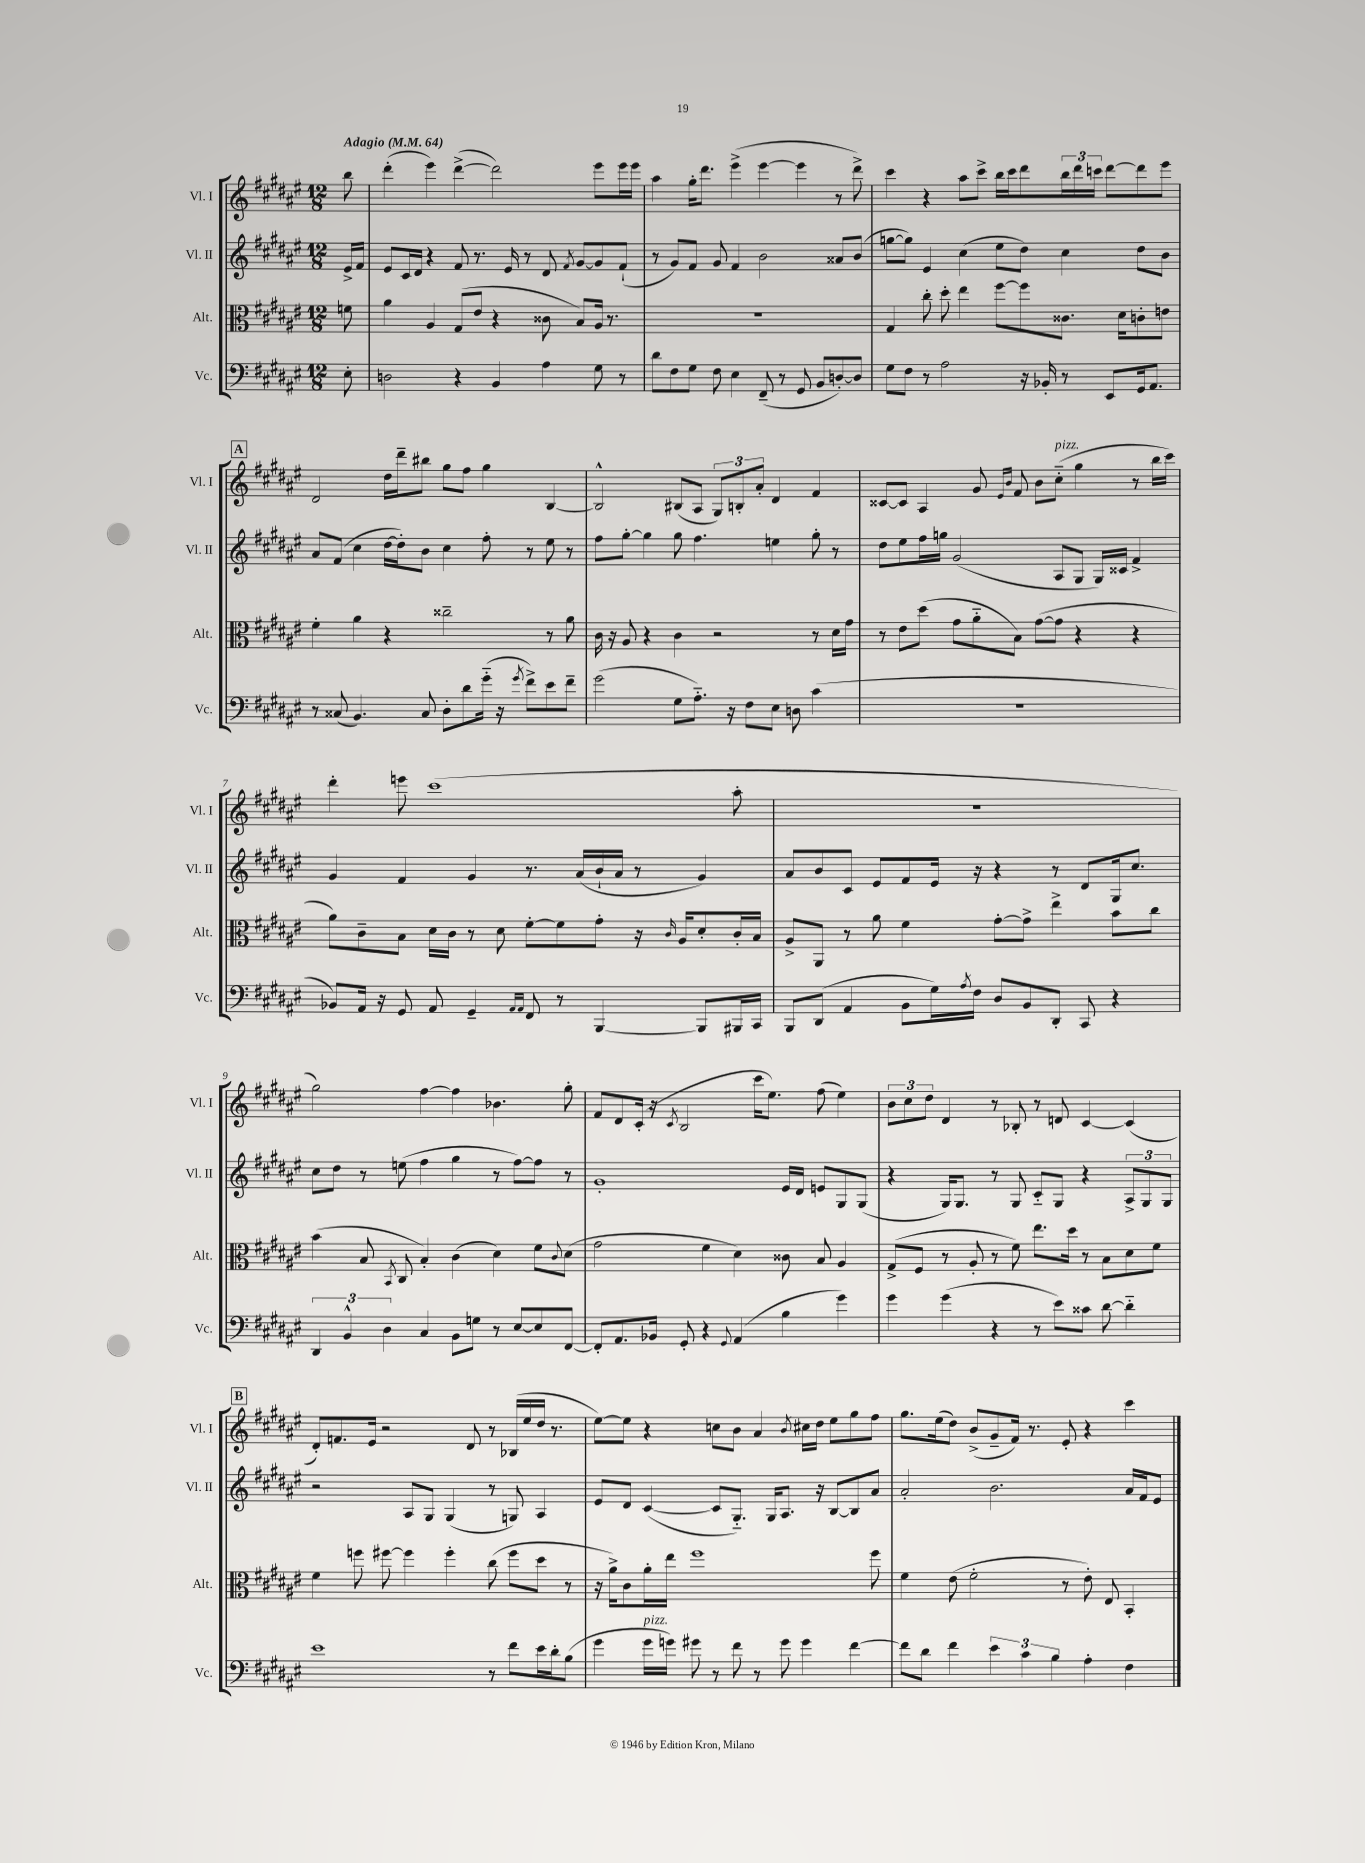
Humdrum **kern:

**kern	**kern	**kern	**kern
*staff4	*staff3	*staff2	*staff1
*clefF4	*clefC3	*clefG2	*clefG2
*k[f#c#g#d#a#e#]	*k[f#c#g#d#a#e#]	*k[f#c#g#d#a#e#]	*k[f#c#g#d#a#e#]
*M12/8	*M12/8	*M12/8	*M12/8
*MM64	*MM64	*MM64	*MM64
8E#'	8f	16e#^	8bb
.	.	16f#	.
=	=	=	=
2D	4a#	8e#	(4ddd#'
.	.	16c#	.
.	.	16d#	.
.	4A#	4r	4eee#)
4r	(8G#	8f#	([4ddd#^
.	8e#	8.r	.
4BB	4r	.	2ddd#])
.	.	16e#	.
.	.	8r	.
4A#	8c##	8d#	.
.	.	8qf#	.
.	8B)	[8g#	.
8G#	16A#	8g#]	8eee#
.	8.r	.	.
8r	.	(8f#`	16eee#
.	.	.	16eee#
=	=	=	=
8d#	1.r	8r	4aa#
8F#	.	8g#)	.
8G#	.	8f#	16gg#'
.	.	.	8.ddd#
8F#	.	8g#	.
4E#	.	4f#	(4eee#^
(8FF#~	.	2b	[4eee#
8r	.	.	.
8GG#	.	.	4eee#]
8BB	.	.	.
[8D')	.	8a##	8r
8D]	.	(8b	8ddd#^)
=	=	=	=
8G#	4G#	[8gg	4ccc#
8F#	.	8gg])	.
8r	8cc#'	4e#	4r
2A#	8dd#'	.	.
.	4ee#	(4cc#	8aa#
.	.	.	8ccc#^
.	[8ff#	8ee#	16bb
.	.	.	16ccc#
16r	8ff#]	8dd#)	8ddd#
16BB-'	.	.	.
8r	8.c##	4cc#	24bb
.	.	.	24ddd#
.	.	.	24ccc
8EE#	.	.	[8ddd#
.	16d#	.	.
16GG#	8c'	8dd#	8ddd#]
8.AA#	.	.	.
.	8e	8b	8eee#
=	=	=	=
8r	4f#'	8a#	2d#
(8C##	.	(8f#	.
4.BB)	4a#	4cc#	.
.	4r	[16dd#	16dd#
.	.	16dd#'])	16ddd#~
8C##	.	8b	8bb#
8D#'	2cc##~	4cc#	8gg#
8d#	.	.	8ff#
(16g#'~	.	8ff#'	4gg#
16r	.	.	.
8qg#	.	.	.
8f#^)	.	8r	.
8e#	8r	8ee#	[4B
8f#~	8a#	8r	.
=	=	=	=
(2g#	16c#	8ff#	2B^^]
.	16r	.	.
.	8A#	[8gg#'	.
.	4r	4gg#]	.
8G#	4c#	8gg#	(8B#
8.A#'~)	.	4.ff#	8A#
.	2r	.	12G#)
16r	.	.	.
.	.	.	12B'
8F#	.	.	.
.	.	.	12a#'
8E#	.	4ee	4d#
8D	.	.	.
(4c#	8r	8gg#'	4f#
.	16d#	8r	.
.	16g#	.	.
=	=	=	=
1.r	8r	8dd#	[8c##
.	8e#	8ee#	8c##]
.	(8dd#	16ff#	4A#
.	.	16gg	.
.	8g#	(2g#	.
.	8a#'~	.	8g#
.	.	.	16qqe#
.	.	.	16qqb
.	8B)	.	8f#
.	([8g#	.	8b
.	8g#]	8A#	(8cc#'~
.	4r	8G#	4gg#
.	.	16G#)	.
.	.	16c##	.
.	4r	4f#^	8r
.	.	.	16bb
.	.	.	16ccc#)
=	=	=	=
8BB-)	8a#)	4g#	4ddd#'
16AA#	8c#~	.	.
16r	.	.	.
8GG#	8B	4f#	8eee
8AA#	16d#	.	(1ccc#
.	16c#	.	.
4GG#~	8r	4g#	.
.	8d#	.	.
16qqAA#	.	.	.
16qqAA#	.	.	.
8FF#	[8f#'	8.r	.
8r	8f#]	.	.
.	.	(16a#	.
[4BBB	8g#'	16b`	.
.	.	16a#	.
.	16r	8r	.
.	16qqc#	.	.
.	16A#	.	.
8BBB]	8d#'	4g#)	.
16BBB#	16c#'	.	8aa#'
16CC#	16B	.	.
=	=	=	=
8BBB	8A#^	8a#	1.r
(8DD#	8AA#	8b	.
4AA#	8r	8c#	.
.	8a#	8e#	.
8BB	4f#	8f#	.
16G#)	.	16e#	.
8qA#	.	.	.
16F#	.	16r	.
8D#	[8g#'	4r	.
8BB	8g#^]	.	.
8DD#'	4ee#^	8r	.
8CC#	.	8d#	.
4r	8b	16G#	.
.	.	8.cc#	.
.	8cc#	.	.
=	=	=	=
6DD#	(4b	8cc#	2gg#)
.	.	8dd#	.
6BB^^	.	.	.
.	8B	8r	.
6D#	.	.	.
.	8qBB	.	.
.	8C#	(8ee	.
4C#	4B')	4ff#	[4ff#
8BB	(4c#	4gg#	4ff#]
8G	.	.	.
8r	4d#)	8r	4.b-
[8E#	.	[8ff#)	.
8E#]	8f#	8ff#]	.
.	8qqc#	.	.
[8FF#	(8d#	8r	8gg#'
=	=	=	=
8FF#']	2g#	1g#'	8f#
8.AA#	.	.	8d#
.	.	.	(16c#'
16BB-	.	.	16r
.	.	.	8qc#
8GG#'	.	.	2B
4r	4f#	.	.
8qqGG#	.	.	.
(4AA#	4d#)	.	.
.	.	.	16ccc#
.	.	.	8.ee#)
4B	8c##	16e#	.
.	.	16d#	.
.	8B	8e	(8ff#
4g#)	4A#	8G#	4ee#)
.	.	(8G#	.
=	=	=	=
4g#	(8G#^	4r	12b
.	.	.	12cc#
.	8F#	.	.
.	.	.	12dd#
(4g#	8r	16G#)	4d#
.	.	8.G#	.
.	8A#'	.	.
4r	8r	8r	8r
.	8f#)	8G#	8B-'
8r	8.ee#	8c#'~	8r
8e#)	.	8G#	8d
.	16dd#	.	.
8c##	8r	4r	[4c#
[8d#	8B	.	.
4d#'~]	8d#	12A#^	(4c#]
.	.	12G#	.
.	8f#	.	.
.	.	12G#	.
=	=	=	=
1e#	4f#	2r	8d#')
.	.	.	8.f
.	8ff	.	.
.	.	.	16e#
.	[8ff#	.	2r
.	4ff#]	8A#	.
.	.	8G#	.
.	4ff#'	(4G#	.
.	.	.	8d#
8r	(8cc#	8r	8r
8f#	8ff#	8G)	(16B-
.	.	.	16ee#
16e#	8dd#	4A#	16dd#
16d#'	.	.	8.r
(8B	8r	.	.
=	=	=	=
4g#	16r	8e#	[8ee#)
.	16a#^)	.	.
.	8c#	8d#	8ee#]
16g#	16a#'	([4c#	4r
16g)	16ee#	.	.
8g#	1ff#	.	.
8r	.	8c#]	8cc
8f#	.	8.G#'~)	8b
8r	.	.	4a#
.	.	16G#	.
8g#	.	8.A#	.
.	.	.	8qb
4g#	.	.	16cc#
.	.	16r	16dd#
.	.	[8B	8ee#
[4f#	.	8B]	8gg#
.	8ff#	8a#	8ff#
=	=	=	=
8f#]	4f#	2a#'	8.gg#
8d#	.	.	.
.	.	.	(16ee#
4f#	(8e#	.	8dd#)
.	2f#'	.	(8b^
6e#	.	2.b	8g#~
.	.	.	16f#)
6c#	.	.	.
.	.	.	8.r
6B	.	.	.
.	8r	.	8e#'
4A#'	8e#')	.	4r
.	8E#	.	.
4F#	4BB'	16a#	4ccc#
.	.	16f#	.
.	.	8e#	.
==	==	==	==
*-	*-	*-	*-
